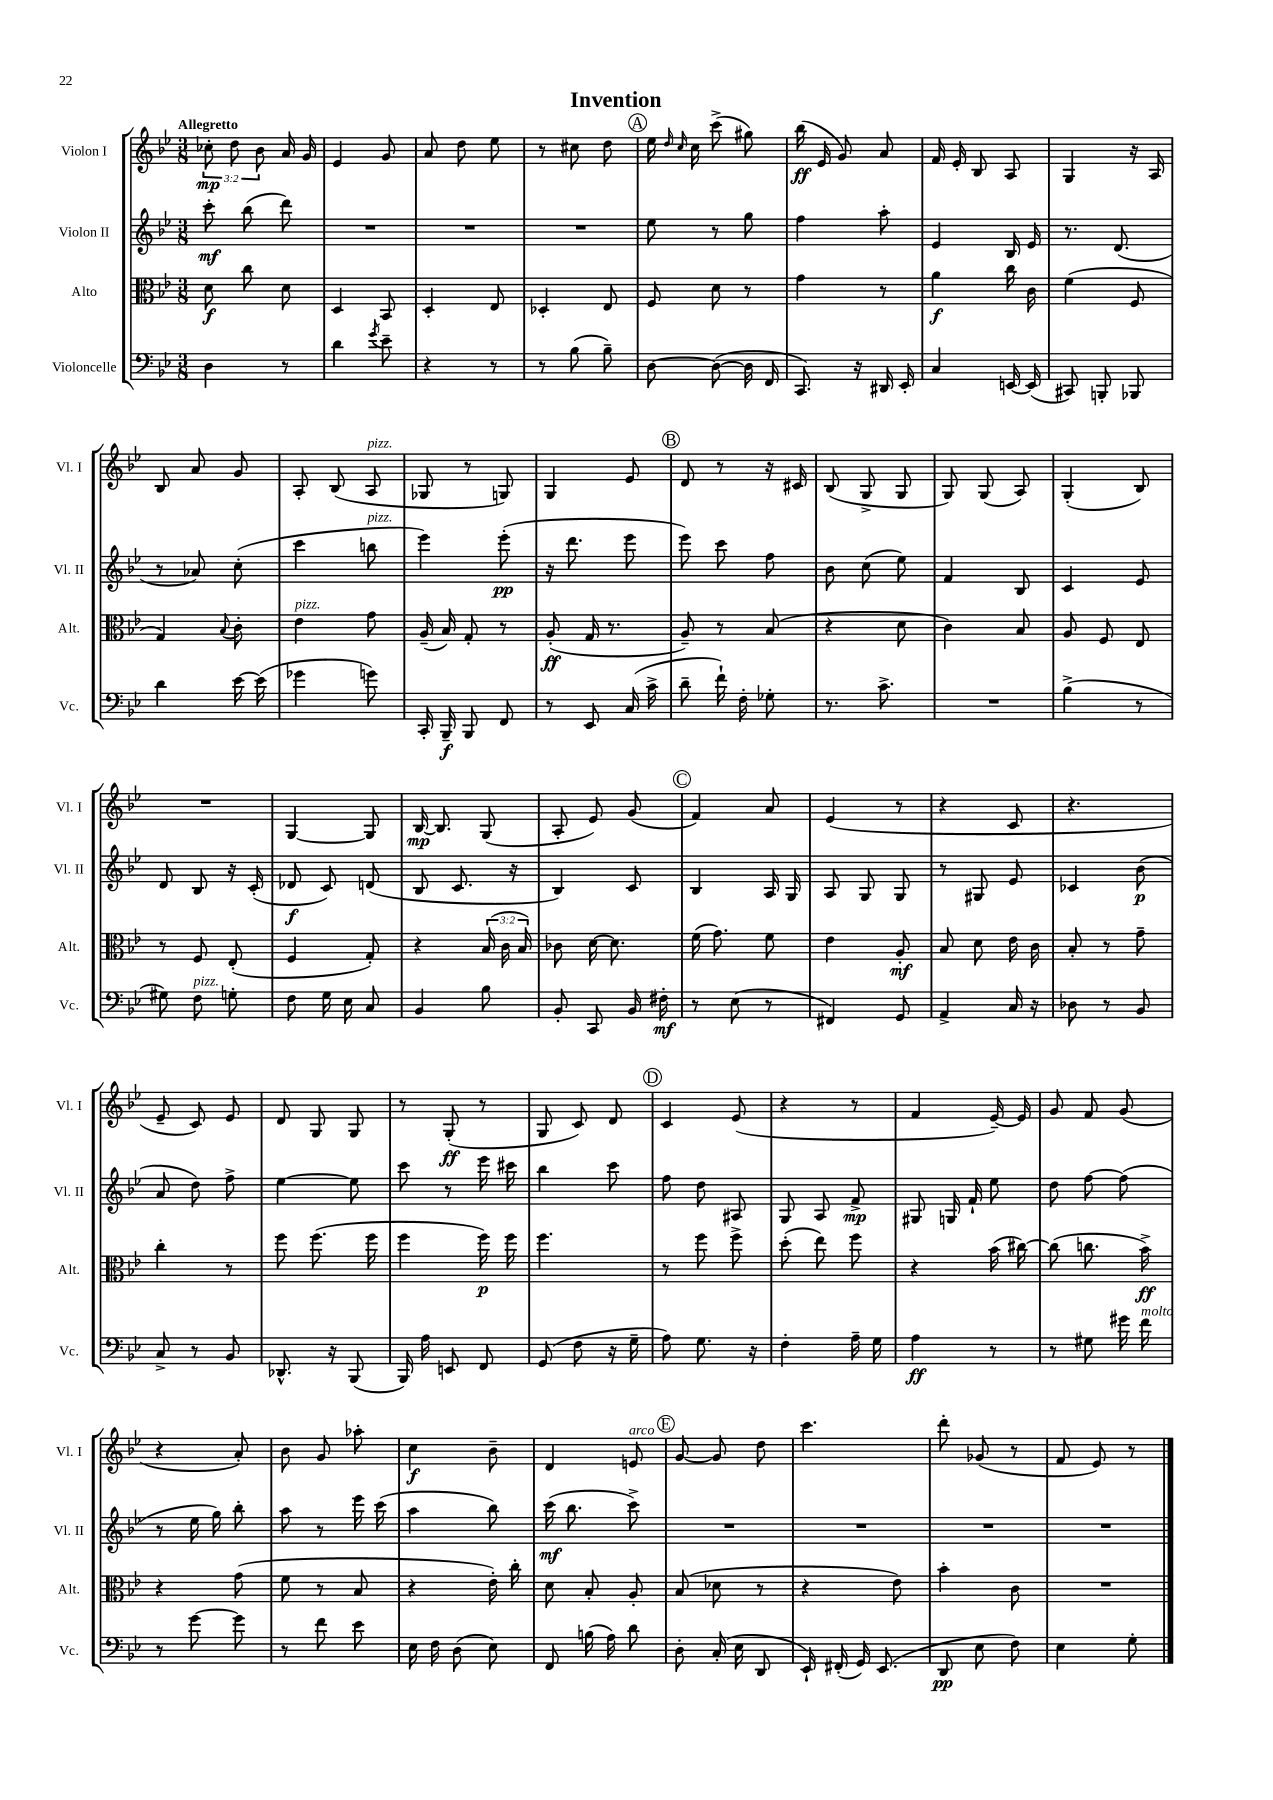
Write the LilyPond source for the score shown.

\header { title = "Invention" }
<<
\new StaffGroup <<
\new Staff = "s0" \with { instrumentName = "Violon I" shortInstrumentName = "Vl. I" } {
    \clef treble \key bes \major \numericTimeSignature \time 3/8 \override Staff.TupletNumber.text = #tuplet-number::calc-fraction-text \tempo "Allegretto"
    \autoBeamOff \tuplet 3/2 { ces''8-.\mp d''8 bes'8 } a'16 g'16 |
    ees'4 g'8 |
    a'8 d''8 ees''8 |
    r8 cis''8 d''8 |
    \mark \markup { \circle "A" } ees''16 \grace { d''16 c''16 } c''16 c'''8->( gis''8) |
    bes''16\ff( ees'16 g'8) a'8 |
    f'16 ees'16-. bes8 a8 |
    g4 r16 a16 |
    bes8 a'8 g'8 |
    a8-. bes8( a8^\markup { \italic "pizz." } |
    ges8 r8 g8) |
    g4 ees'8 |
    \mark \markup { \circle "B" } d'8 r8 r16 cis'16 |
    bes8( g8-> g8 |
    g8) g8( a8) |
    g4-.( bes8) |
    R4. |
    g4~ g8 |
    bes16~\mp bes8. g8( |
    a8-. ees'8) g'8( |
    \mark \markup { \circle "C" } f'4) a'8 |
    ees'4( r8 |
    r4 c'8 |
    r4. |
    ees'8-- c'8) ees'8 |
    d'8 g8 g8 |
    r8 g8-.\ff( r8 |
    g8 c'8) d'8 |
    \mark \markup { \circle "D" } c'4 ees'8( |
    r4 r8 |
    f'4 ees'16~--) ees'16 |
    g'8 f'8 g'8( |
    r4 a'8-.) |
    bes'8 g'8 aes''8-. |
    c''4\f bes'8-- |
    d'4 e'8^\markup { \italic "arco" } |
    \mark \markup { \circle "E" } g'8~ g'8 d''8 |
    c'''4. |
    d'''8-. ges'8( r8 |
    f'8 ees'8) r8 \bar "|." |
}
\new Staff = "s1" \with { instrumentName = "Violon II" shortInstrumentName = "Vl. II" } {
    \clef treble \key bes \major \numericTimeSignature \time 3/8
    \autoBeamOff c'''8-.\mf bes''8( d'''8) |
    R4. |
    R4. |
    R4. |
    \mark \markup { \circle "A" } ees''8 r8 g''8 |
    f''4 a''8-. |
    ees'4 bes16 ees'16 |
    r8. d'8.( |
    r8 aes'8) c''8-.( |
    c'''4 b''8^\markup { \italic "pizz." } |
    ees'''4) ees'''8-.\pp( |
    r16 d'''8. ees'''8 |
    \mark \markup { \circle "B" } ees'''8) c'''8 f''8 |
    bes'8 c''8( ees''8) |
    f'4 bes8 |
    c'4 ees'8 |
    d'8 bes8 r16 c'16-.( |
    des'8\f c'8) d'8( |
    bes8 c'8. r16 |
    bes4) c'8 |
    \mark \markup { \circle "C" } bes4 a16 g16 |
    a8 g8 g8 |
    r8 gis8 ees'8 |
    ces'4 bes'8\p( |
    a'8 d''8) f''8-> |
    ees''4~ ees''8 |
    c'''8 r8 ees'''16 cis'''16 |
    bes''4 c'''8 |
    \mark \markup { \circle "D" } f''8 d''8 ais8 |
    g8 a8 f'8->\mp |
    gis8 g16 f'16-! ees''8 |
    d''8 f''8~ f''8( |
    r8 ees''16 g''16) bes''8-. |
    a''8 r8 ees'''16 c'''16( |
    a''4 bes''8) |
    c'''16\mf( bes''8. c'''8->) |
    \mark \markup { \circle "E" } R4. |
    R4. |
    R4. |
    R4. \bar "|." |
}
\new Staff = "s2" \with { instrumentName = "Alto" shortInstrumentName = "Alt." } {
    \clef alto \key bes \major \numericTimeSignature \time 3/8 \override Staff.TupletNumber.text = #tuplet-number::calc-fraction-text
    \autoBeamOff d'8\f c''8 d'8 |
    d4 bes,8 |
    d4-. ees8 |
    des4-. ees8 |
    \mark \markup { \circle "A" } f8 d'8 r8 |
    g'4 r8 |
    a'4\f c''16 c'16 |
    f'4( f8 |
    g4) \appoggiatura { bes8 } c'8-. |
    ees'4^\markup { \italic "pizz." } g'8 |
    a16--( bes16) g8-. r8 |
    a8-.\ff( g16 r8. |
    \mark \markup { \circle "B" } a8--) r8 bes8( |
    r4 d'8 |
    c'4) bes8 |
    a8 f8 ees8 |
    r8 f8 ees8-.( |
    f4 g8-.) |
    r4 \tuplet 3/2 { bes16( c'16 bes16) } |
    ces'8 d'16~ d'8. |
    \mark \markup { \circle "C" } f'16( g'8.) f'8 |
    ees'4 a8-.\mf |
    bes8 d'8 ees'16 c'16 |
    bes8-. r8 g'8-- |
    c''4-. r8 |
    f''8 f''8.( f''16 |
    f''4 f''16\p) f''16 |
    f''4. |
    \mark \markup { \circle "D" } r8 f''8 f''8-> |
    d''8-.( ees''8) f''8 |
    r4 bes'16( cis''16~) |
    cis''8( c''8. bes'16->\ff) |
    r4 g'8( |
    f'8 r8 bes8 |
    r4 ees'16-.) c''16-. |
    d'8 bes8-. a8-. |
    \mark \markup { \circle "E" } bes8( des'8 r8 |
    r4 ees'8) |
    bes'4-. c'8 |
    R4. \bar "|." |
}
\new Staff = "s3" \with { instrumentName = "Violoncelle" shortInstrumentName = "Vc." } {
    \clef bass \key bes \major \numericTimeSignature \time 3/8
    \autoBeamOff d4 r8 |
    d'4 \acciaccatura { g'8 } ees'8-- |
    r4 r8 |
    r8 bes8( bes8--) |
    \mark \markup { \circle "A" } d8~ d8~( d16 f,16 |
    c,8.) r16 dis,16 ees,16-. |
    c4 e,16~ e,16( |
    cis,8) b,,8-. bes,,8 |
    d'4 ees'16~ ees'16( |
    ges'4 g'8) |
    c,16-. bes,,16--\f bes,,8 f,8 |
    r8 ees,8 c16( c'16-> |
    \mark \markup { \circle "B" } d'8-- f'16-!) f16-. ges8-. |
    r8. c'8.-> |
    R4. |
    bes4->( r8 |
    gis8) f8^\markup { \italic "pizz." } g8-. |
    f8 g16 ees16 c8 |
    bes,4 bes8 |
    bes,8-. c,8 bes,16 fis16-.\mf |
    \mark \markup { \circle "C" } r8 ees8( r8 |
    fis,4) g,8 |
    a,4-> c16 r16 |
    des8 r8 bes,8 |
    c8-> r8 bes,8 |
    des,8.-^ r16 bes,,8( |
    bes,,16) a16 e,8 f,8 |
    g,8( f8 r16 g16-- |
    \mark \markup { \circle "D" } a8) g8. r16 |
    f4-. a16-- g16 |
    a4\ff r8 |
    r8 gis8 gis'16 f'16^\markup { \italic "molto" } |
    r8 g'8~ g'8 |
    r8 f'8 ees'8 |
    ees16 f16 d8( ees8) |
    f,8 b16( a16) d'8 |
    \mark \markup { \circle "E" } d8-. c16-.( ees16 d,8 |
    ees,16-!) fis,16-.( g,16) ees,8.( |
    d,8\pp ees8 f8) |
    ees4 g8-. \bar "|." |
}
>>
>>
\layout { \context { \Score \remove "Bar_number_engraver" } }
